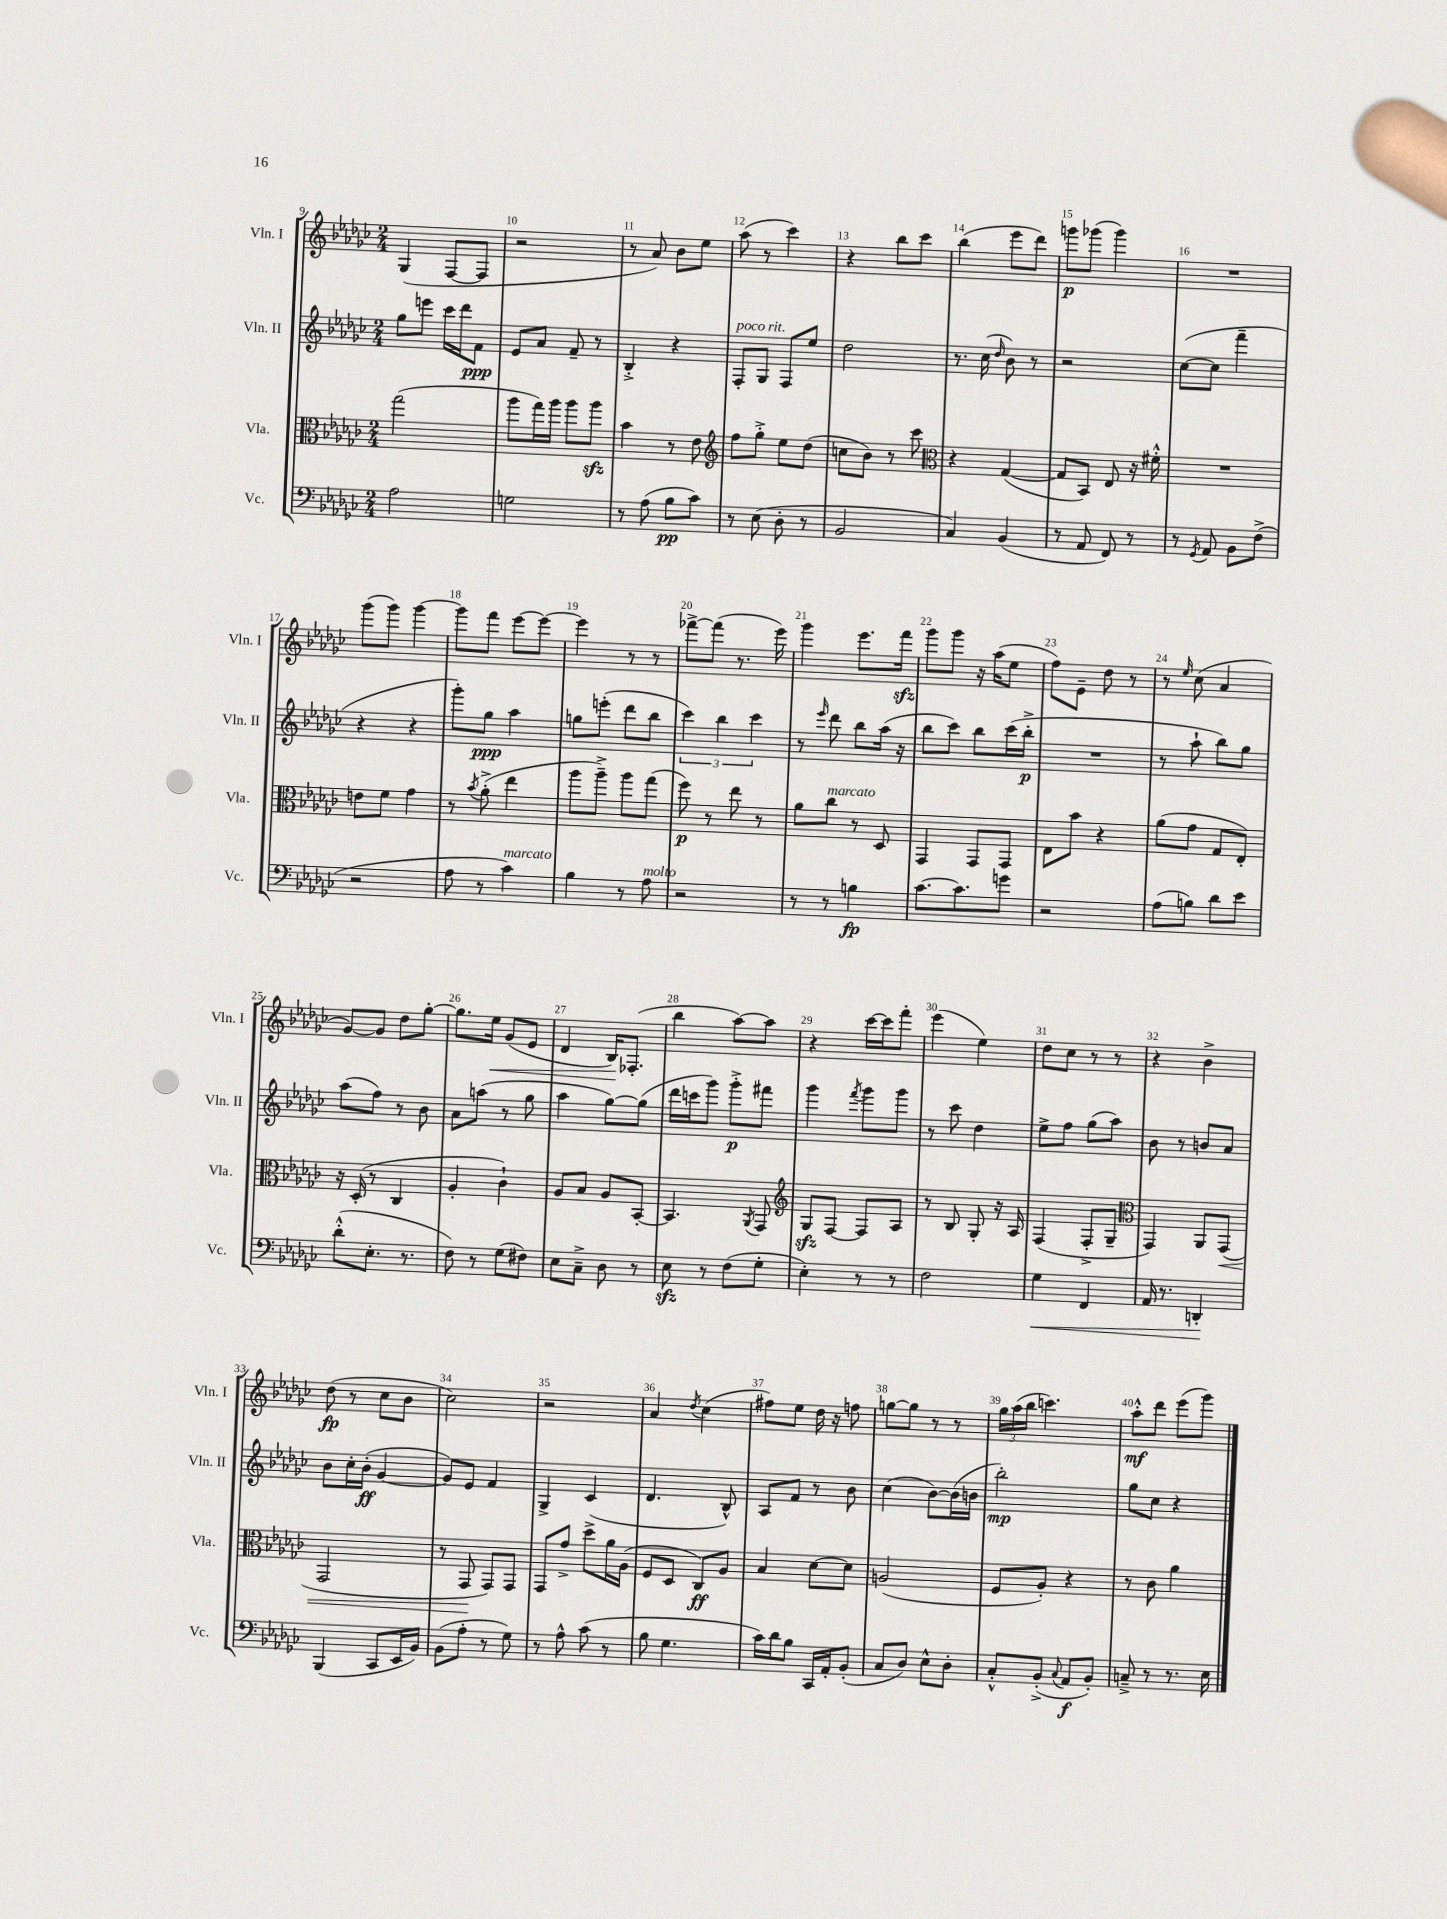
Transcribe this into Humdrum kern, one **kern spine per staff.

**kern	**kern	**kern	**kern
*staff4	*staff3	*staff2	*staff1
*clefF4	*clefC3	*clefG2	*clefG2
*k[b-e-a-d-g-c-]	*k[b-e-a-d-g-c-]	*k[b-e-a-d-g-c-]	*k[b-e-a-d-g-c-]
*M2/4	*M2/4	*M2/4	*M2/4
2A-	(2gg-	8gg-	(4G-
.	.	8eee	.
.	.	16ccc-	[8F
.	.	16ddd-	.
.	.	8f	8F]
=	=	=	=
2G	8aa-	8e-	2r
.	16gg-)	8a-	.
.	16aa-	.	.
.	8aa-	8f~	.
.	8aa-	8r	.
=	=	=	=
8r	4b-	4B-'^	8r
(8A-	.	.	8a-)
8B-	8r	4r	8b-
8c-)	8e-	.	8ee-
=	=	=	=
*	*clefG2	*	*
8r	8ff	8F'	(8aa-
(8E-	8gg-'^	8G-	8r
8D-'	8ee-	8F	4ccc-)
8r	(8dd-	8ee-	.
=	=	=	=
2BB-	8cc	2dd-	4r
.	8b-)	.	.
.	8r	.	8bb-
.	8ccc-	.	8ccc-
=	=	=	=
*	*clefC3	*	*
4C-)	4r	8.r	(4bb-
.	.	(16cc-	.
.	.	16qqdd-	.
(4BB-	([4G-	8b-)	8eee-
.	.	8r	8ddd-)
=	=	=	=
8r	8G-]	2r	8ggg
8AA-	8BB-)	.	(8ggg-
8FF)	8E-	.	4ggg-)
8r	16r	.	.
.	16f#'^^	.	.
=	=	=	=
8r	2r	([8cc-	2r
8qGG-	.	.	.
8AA-	.	8cc-]	.
8BB-	.	4fff~	.
(8F^	.	.	.
=	=	=	=
2r	8e	4r	(8ggg-
.	8f	.	8ggg-)
.	4g-	4r	[4ggg-
=	=	=	=
8A-	8r	8ggg-')	8ggg-]
.	8qb-	.	.
8r	(8a-'^	8gg-	8fff
4c-)	4ee-	4aa-	[8eee-
.	.	.	8eee-_
=	=	=	=
4B-	8aa-	8gg	4eee-]
.	8aa-~^)	(8eee'	.
8r	8aa-	8ddd-	8r
8A-	(8gg-	8bb-	8r
=	=	=	=
2r	8ff)	6ccc-)	[8fff-^
.	8r	.	(8fff-]
.	.	6bb-	.
.	8ee-	.	8.r
.	.	6ccc-	.
.	8r	.	.
.	.	.	16eee-)
=	=	=	=
8r	8a-	8r	4ggg-
.	.	16qqeee-	.
8r	8cc-	8ddd-	.
4B	8r	8bb-	8.eee-
.	8D-	(16aa-	.
.	.	16r	16fff
=	=	=	=
[8.c-	4GG-	8bb-	8ggg-
.	.	8ccc-)	8ggg-
8.c-]	.	.	.
.	8GG-	8bb-	16r
.	.	.	(16aa-
8g	8GG-	(16ccc-	8ee-
.	.	16bb-'^	.
=	=	=	=
2r	8E-	2r	8ff)
.	8b-	.	8e-~
.	4r	.	8dd-
.	.	.	8r
=	=	=	=
(8A-	(8a-	8r	8r
.	.	.	16qqee-
8B)	8g-	8aa-`	(8cc-
8d-	8G-	8bb-)	4a-
8e-	8E-')	8gg-	.
=	=	=	=
(8d-'^^	16r	(8aa-	[8g-)
.	(16D-'	.	.
8.E-'	8r	8ff)	8g-]
.	4C-	8r	8dd-
8.r	.	.	.
.	.	8b-	[8gg-'
=	=	=	=
8F)	4A-'	8a-	8.gg-]
8r	.	(8aa	.
.	.	.	16ee-
(8G-	4c-`)	8r	(8g-
8F#)	.	8gg-	8e-
=	=	=	=
8E-	8A-	4aa-	4d-
8C-~^	8B-	.	.
8D-	8A-	[8gg-)	16B-)
.	.	.	(8.F-'
8r	[8BB-'	(8gg-]	.
=	=	=	=
8E-	4.BB-]	16ddd-	4bb-
.	.	16ccc	.
8r	.	8ggg-)	.
(8F	.	8ggg-'^	[8aa-)
.	8qAA-	.	.
8G-'	8GG-	8fff#	8aa-]
=	=	=	=
*	*clefG2	*	*
4E-')	8G-	4ggg-	4r
.	[8F	.	.
.	.	8qfff	.
8r	8F]	8ggg-	[16ccc-
.	.	.	16ccc-]
8r	8A-	8ggg-	8fff'
=	=	=	=
2F	8r	8r	(4eee-
.	8B-	8ccc-	.
.	8G-'	4dd-	4ee-)
.	16r	.	.
.	16A-	.	.
=	=	=	=
4G-	(4F	8ee-^	8dd-
.	.	8ff	8cc-
4FF	8F'^	(8gg-	8r
.	8G-~	8aa-)	8r
=	=	=	=
*	*clefC3	*	*
16AA-	4GG-)	8b-	4r
8.r	.	.	.
.	.	8r	.
4DD'	8AA-	8b	4b-^
.	(8GG-	8a-	.
=	=	=	=
(4BBB-	2GG-	8b-	(8dd-
.	.	16cc-'	8r
.	.	(16b-'	.
8CC-	.	[4g-	8cc-
16EE-	.	.	8b-
16BB-)	.	.	.
=	=	=	=
(8BB-	8r	8g-])	2cc-)
8A-'	8GG-	8e-	.
8r	8GG-)	4f	.
8G-)	8GG-	.	.
=	=	=	=
8r	8GG-	4G-^	2r
8A-^^	8g-^	.	.
(8c-	8dd-^	(4c-	.
8r	16a-	.	.
.	(16A-	.	.
=	=	=	=
8B-	8F	4.d-	4a-
4.G-	8D-	.	.
.	.	.	8qdd-
.	8C-)	.	(4cc-
.	8A-	8B-^^)	.
=	=	=	=
16c-)	4B-	8A-	8ff#)
16d-	.	.	.
8B-	.	8f	8ee-
16CC-	[8d-	8r	16dd-
16AA-'	.	.	16r
(8BB-'	8d-]	8b-	8ff
=	=	=	=
8C-	(2A	(4cc-	[8gg
8D-)	.	.	8gg]
8E-^^	.	[8b-)	8r
8D-'	.	(16b-]	8r
.	.	16b	.
=	=	=	=
8C-'^^	8F	2bb-')	24gg-
.	.	.	(24aa-
.	.	.	24bb-
(8BB-'^	8A-')	.	4.ccc)
8qqC-	.	.	.
8AA-	4r	.	.
8BB-')	.	.	.
=	=	=	=
8C~^	8r	8gg-	8aa-'^^
8r	8c-	8cc-	8ddd-
8.r	4a-	4r	(8eee-
.	.	.	8ggg-)
16E-	.	.	.
==	==	==	==
*-	*-	*-	*-
